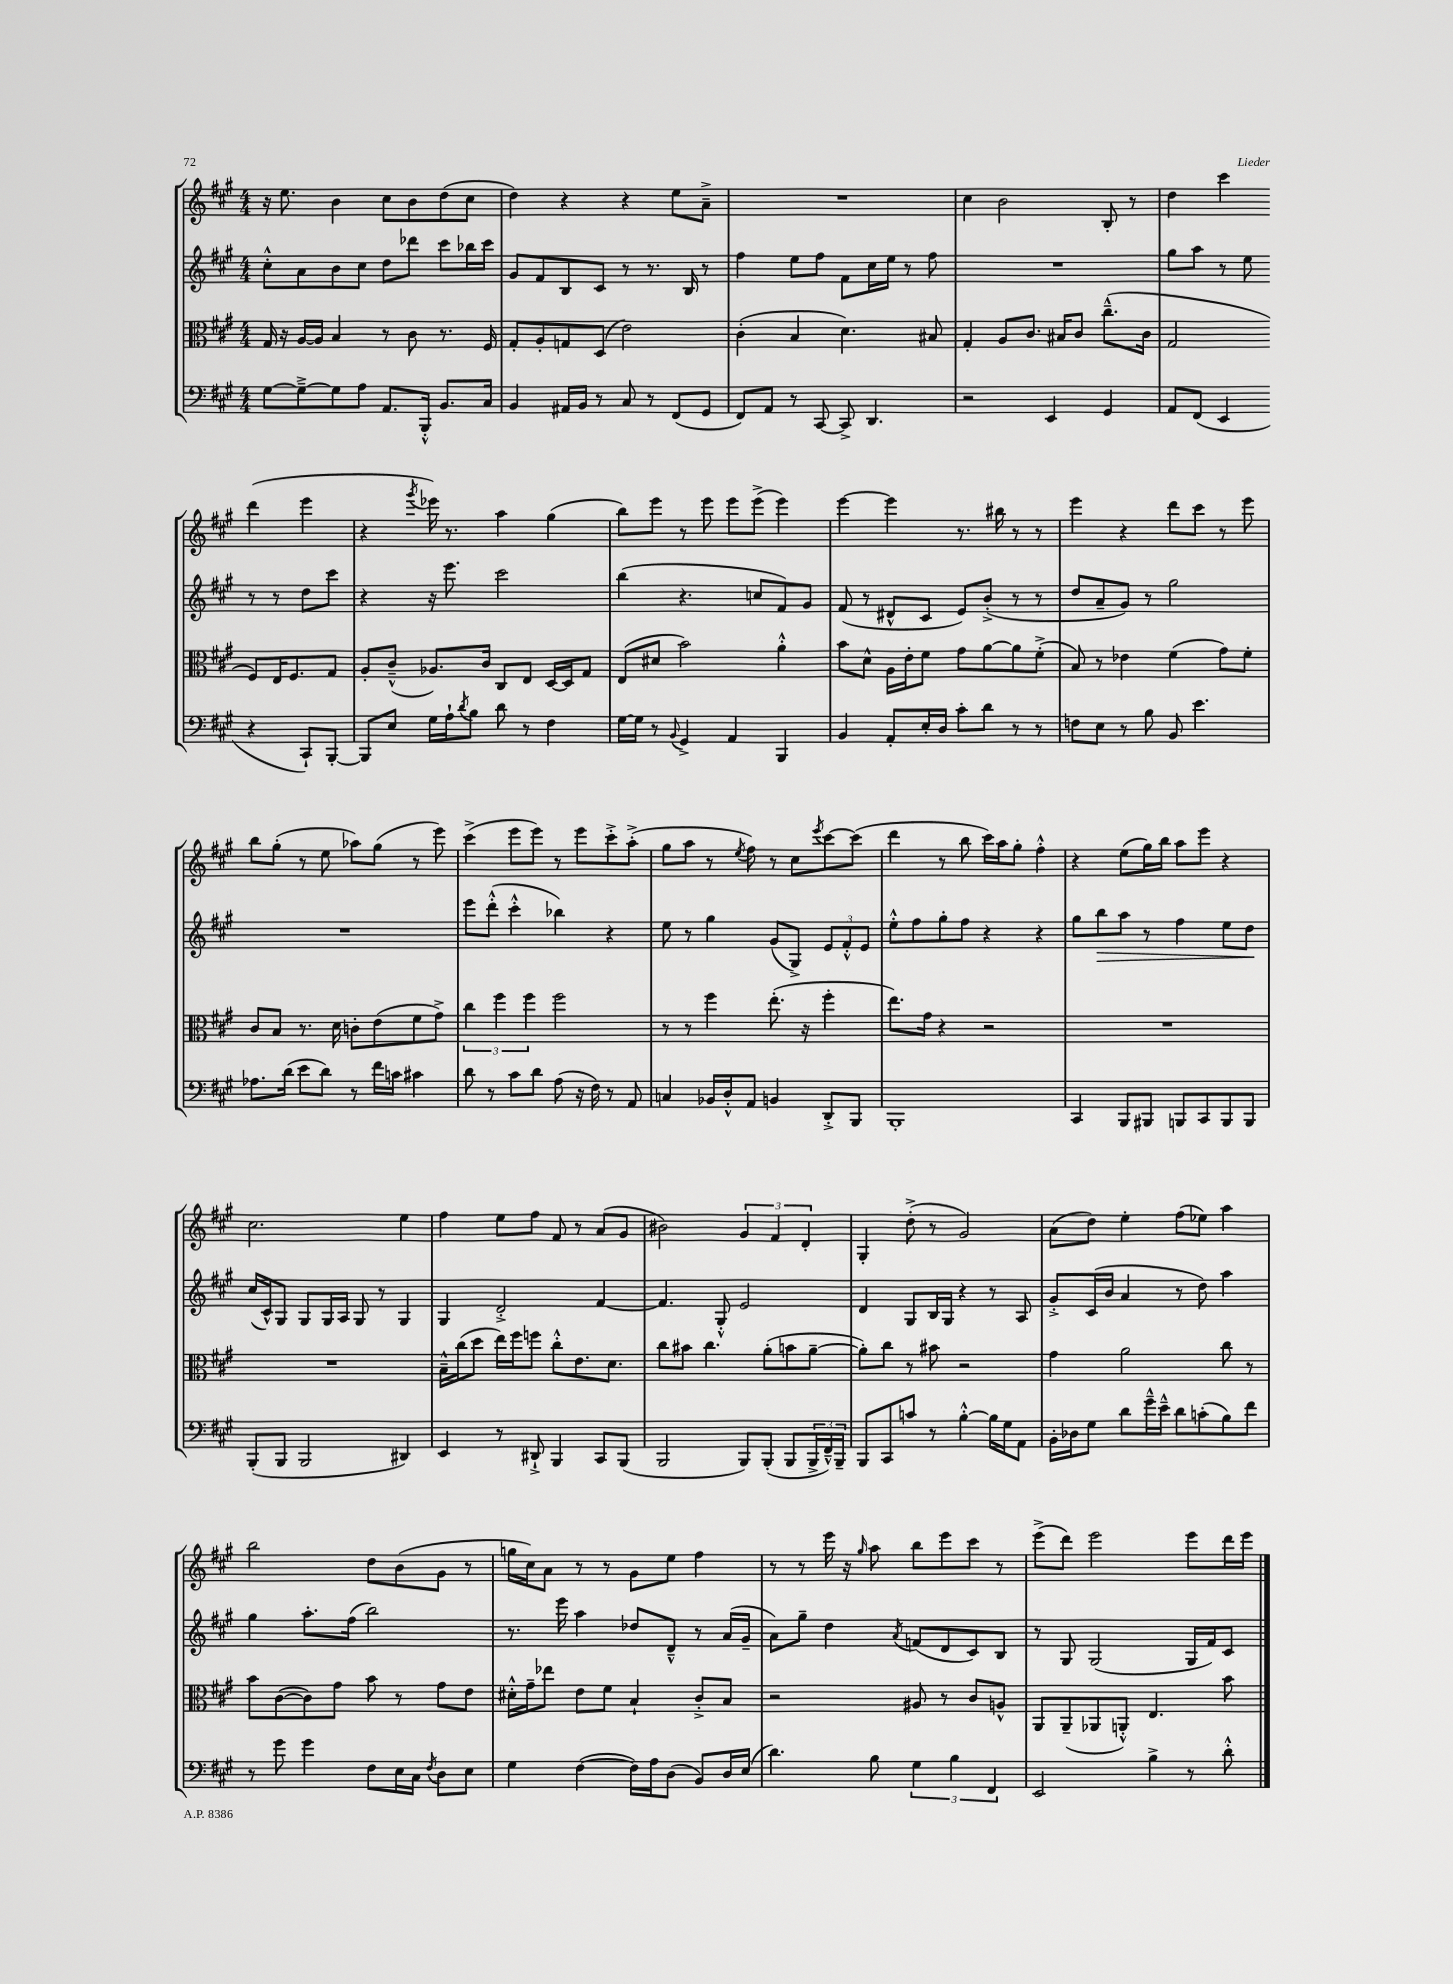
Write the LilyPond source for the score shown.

<<
\new StaffGroup <<
\new Staff = "s0" {
    \clef treble \key a \major \numericTimeSignature \time 4/4
    r16 e''8. b'4 cis''8 b'8 d''8( cis''8 |
    d''4) r4 r4 e''8 a'8---> |
    R1 |
    cis''4 b'2 b8-. r8 |
    d''4 cis'''4 d'''4( e'''4 |
    r4 \acciaccatura { gis'''8 } ees'''16) r8. a''4 gis''4( |
    b''8) e'''8 r8 e'''8 e'''8 e'''8->( e'''4) |
    e'''4~ e'''4 r8. bis''16 r8 r8 |
    e'''4 r4 d'''8 cis'''8 r8 e'''8 |
    b''8 gis''8-.( r8 e''8 aes''8) gis''8( r8 e'''8) |
    cis'''4->( e'''8 e'''8) r8 e'''8 cis'''8-.-> a''8-.->( |
    gis''8 a''8 r8 \acciaccatura { e''8 } fis''8) r8 cis''8 \acciaccatura { e'''8 } cis'''8~ cis'''8( |
    d'''4 r8 b''8 cis'''16) a''16 gis''8-. fis''4-.-^ |
    r4 e''8( gis''16) b''16 a''8 e'''8 r4 |
    cis''2. e''4 |
    fis''4 e''8 fis''8 fis'8 r8 a'8( gis'8 |
    bis'2) \tuplet 3/2 { gis'4 fis'4 d'4-. } |
    gis4-. d''8-.->( r8 gis'2) |
    a'8( d''8) e''4-. fis''8( ees''8) a''4 |
    b''2 d''8 b'8( gis'8 r8 |
    g''16 cis''16) a'8 r8 r8 gis'8 e''8 fis''4 |
    r8 r8 e'''16 r16 \grace { gis''16 } a''8 b''8 e'''8 cis'''8 r8 |
    e'''8->( d'''8) e'''2 e'''8 d'''16 e'''16 \bar "|." |
}
\new Staff = "s1" {
    \clef treble \key a \major \numericTimeSignature \time 4/4
    cis''8-.-^ a'8 b'8 cis''8 d''8 des'''8 cis'''8 bes''16 cis'''16 |
    gis'8 fis'8 b8 cis'8 r8 r8. b16 r8 |
    fis''4 e''8 fis''8 fis'8 cis''16 e''16 r8 fis''8 |
    R1 |
    gis''8 a''8 r8 e''8 r8 r8 d''8 cis'''8 |
    r4 r16 e'''8. cis'''2 |
    b''4( r4. c''8 fis'8) gis'8 |
    fis'8( r8 dis'8-^ cis'8 e'8) b'8-.->( r8 r8 |
    d''8 a'8-- gis'8) r8 gis''2 |
    R1 |
    e'''8 d'''8-.-^( cis'''4-.-^ bes''4) r4 |
    e''8 r8 gis''4 gis'8( gis8->) \tuplet 3/2 { e'8 fis'8-.-^ e'8 } |
    e''8-.-^ fis''8 gis''8-. fis''8 r4 r4 |
    gis''8 b''8\> a''8 r8 fis''4 e''8 d''8\! |
    cis''16( cis'16-^) gis8 gis8 gis16 a16 gis8 r8 gis4 |
    gis4 d'2-.-> fis'4~ |
    fis'4. gis8-.-^ e'2 |
    d'4 gis8 b16 gis16 r4 r8 a8 |
    gis'8-.-> cis'16( b'16 a'4 r8 d''8) a''4 |
    gis''4 a''8.-. fis''16( b''2) |
    r8. e'''16 a''4 des''8 d'8---^ r8 a'16( gis'16-- |
    a'8) gis''8-- d''4 \acciaccatura { a'8 } f'8( d'8 cis'8) b8 |
    r8 gis8 gis2( gis16 fis'16) cis'8 \bar "|." |
}
\new Staff = "s2" {
    \clef alto \key a \major \numericTimeSignature \time 4/4
    gis16 r16 a16~ a16 b4 r8 cis'8 r8. fis16 |
    gis8-. a8-. g8 d8( e'2) |
    cis'4-.( b4 d'4.) bis8 |
    gis4-. a8 cis'8. bis16 cis'8 cis''8.---^( cis'16 |
    gis2 fis8) e16 fis8. gis8 |
    a8-. cis'8---^( aes8.) cis'16 cis8 e8 d16~ d16 gis8 |
    e8( dis'8 b'2) a'4-.-^ |
    b'8 d'8-^ a16 e'16-. fis'8 gis'8 a'8~ a'8 fis'8-.->( |
    b8) r8 ees'4 fis'4( gis'8) fis'8-. |
    cis'8 b8 r8. d'16 c'8-. e'8( fis'8 gis'8->) |
    \tuplet 3/2 { cis''4 fis''4 fis''4 } fis''2 |
    r8 r8 fis''4 e''8.-.( r16 fis''4-. |
    e''8.) gis'16 r4 r2 |
    R1 |
    R1 |
    b16---^ cis''16( d''8 e''16) fis''16 f''8 cis''8-.-^ e'8. d'8. |
    cis''8 bis'8 cis''4. a'8-.( b'8 a'8~-- |
    a'8-.) cis''8 r8 bis'8 r2 |
    gis'4 a'2 cis''8 r8 |
    b'8 cis'8~( cis'8) gis'8 b'8 r8 gis'8 e'8 |
    dis'16-.-^ gis'16-- ees''8 e'8 fis'8 b4-! cis'8-.-> b8 |
    r2 ais8 r8 cis'8 a8-^ |
    a,8 a,8--( aes,8 a,8-.-^) e4. b'8 \bar "|." |
}
\new Staff = "s3" {
    \clef bass \key a \major \numericTimeSignature \time 4/4
    gis8~ gis8~---> gis8 a8 a,8. b,,16-.-^ b,8. cis16 |
    b,4 ais,16 b,16 r8 cis8 r8 fis,8( gis,8 |
    fis,8) a,8 r8 cis,8~ cis,8-> d,4. |
    r2 e,4 gis,4 |
    a,8 fis,8( e,4 r4 cis,8-!) b,,8~-. |
    b,,8 e8 gis16 a16-! \acciaccatura { d'8 } b8 d'8 r8 fis4 |
    gis16~ gis16 r8 \appoggiatura { b,8 } gis,4-> a,4 b,,4 |
    b,4 a,8-. e16-. d16 cis'8-. d'8 r8 r8 |
    f8 e8 r8 b8 b,8 e'4. |
    aes8. d'16( e'8 d'8) r8 fis'16 c'16 cis'4 |
    d'8 r8 cis'8 d'8 a8( r16 fis16) r8 a,8 |
    c4 bes,16 d16-.-^ a,8 b,4 d,8-.-> b,,8 |
    b,,1-. |
    cis,4 b,,8 bis,,8 b,,8 cis,8 b,,8 b,,8 |
    b,,8-.( b,,8 b,,2 dis,4) |
    e,4 r8 dis,8-!-> b,,4 cis,8 b,,8( |
    b,,2 b,,8) b,,8-.( b,,8 \tuplet 3/2 { b,,16-> fis,16---^) b,,16-- } |
    b,,8 cis,8 c'8 r8 b4~-.-^ b16 gis16 a,8 |
    b,16-. des16 gis8 d'8 gis'16---^ e'16---^ d'8 c'8-.( b8) fis'8 |
    r8 gis'8 gis'4 fis8 e16 cis16 \acciaccatura { fis8 } d8 e8 |
    gis4 fis4~( fis16) a16 d8( b,8) d16 e16( |
    d'4.) b8 \tuplet 3/2 { gis4 b4 fis,4 } |
    e,2 b4-> r8 d'8-.-^ \bar "|." |
}
>>
>>
\layout { \context { \Score \remove "Bar_number_engraver" } }
